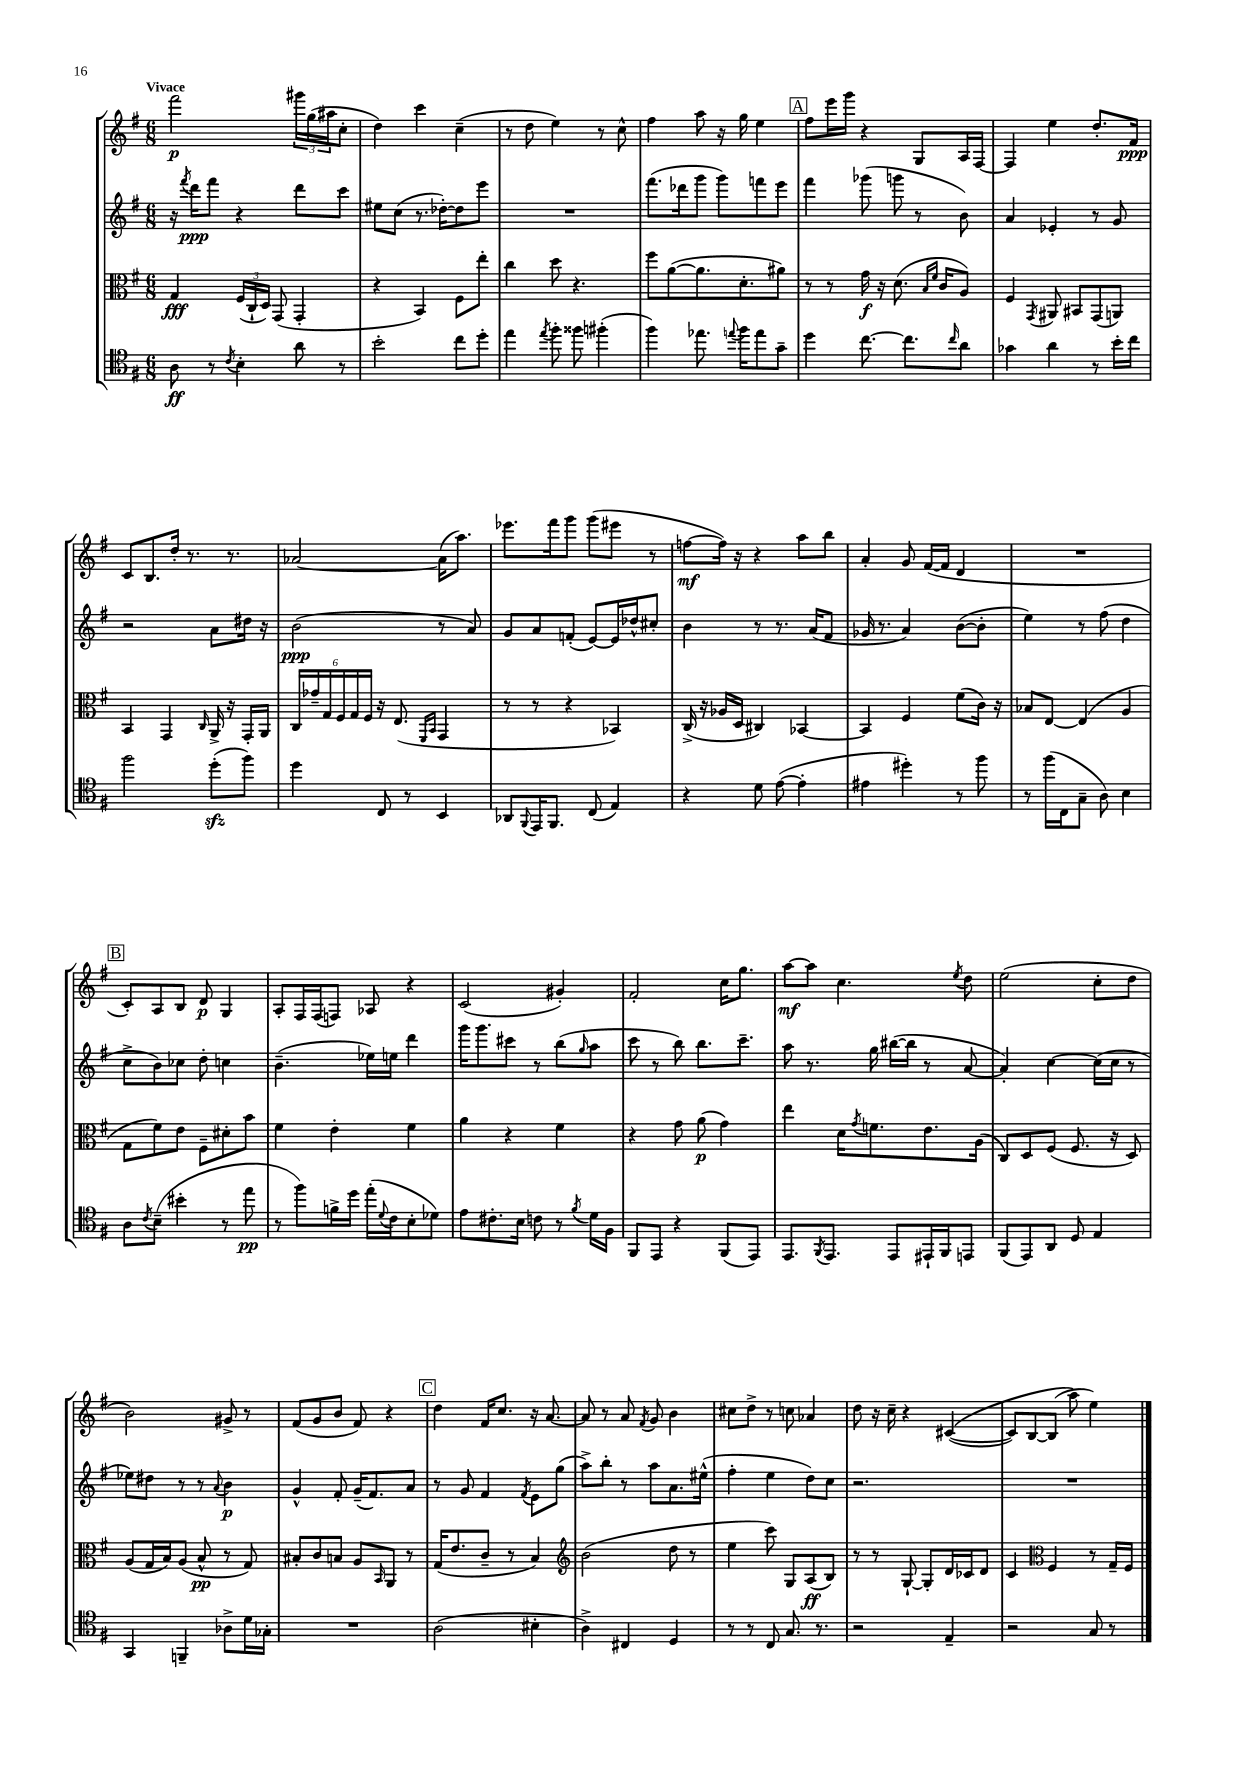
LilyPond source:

<<
\new StaffGroup <<
\new Staff = "s0" {
    \clef treble \key g \major \numericTimeSignature \time 6/8 \tempo "Vivace"
    fis'''2\p \tuplet 3/2 { gis'''16 g''16( ais''16 } c''8-. |
    d''4) c'''4 c''4--( |
    r8 d''8 e''4) r8 c''8-^ |
    fis''4 a''8 r16 g''16 e''4 |
    \mark \markup { \box "A" } fis''8 e'''16 g'''16 r4 g8 a16 fis16~ |
    fis4 e''4 d''8.-. fis'16\ppp |
    c'8 b8. d''16-. r8. r8. |
    aes'2~ aes'16( a''8.) |
    ees'''8. fis'''16 g'''8 g'''8( eis'''8 r8 |
    f''8~\mf f''16) r16 r4 a''8 b''8 |
    a'4-. g'8 fis'16~( fis'16 d'4 |
    R2. |
    \mark \markup { \box "B" } c'8-.) a8 b8 d'8\p g4 |
    a8-. fis16 fis16( f8) aes8 r4 |
    c'2( gis'4-.) |
    fis'2-. c''16 g''8. |
    a''8~\mf a''8 c''4. \acciaccatura { e''8 } d''8 |
    e''2( c''8-. d''8 |
    b'2) gis'8-> r8 |
    fis'8( g'8 b'8 fis'8) r4 |
    \mark \markup { \box "C" } d''4 fis'16 c''8. r16 a'8.~ |
    a'8 r8 a'8 \acciaccatura { fis'8 } g'8 b'4 |
    cis''8 d''8-> r8 c''8 aes'4 |
    d''8 r16 c''16-- r4 cis'4~(\( |
    cis'8) b8~ b8( a''8\) e''4) \bar "|." |
}
\new Staff = "s1" {
    \clef treble \key g \major \numericTimeSignature \time 6/8
    r16 \acciaccatura { fis'''8 } d'''16\ppp fis'''8 r4 d'''8 c'''8 |
    eis''8 c''8( r8. des''16~-.) des''8 e'''8 |
    R2. |
    fis'''8.( des'''16 g'''8 g'''8) f'''8 e'''8 |
    \mark \markup { \box "A" } fis'''4 ges'''8( g'''8 r8 b'8) |
    a'4 ees'4-. r8 g'8 |
    r2 a'8 dis''16 r16 |
    b'2\ppp( r8 a'8) |
    g'8 a'8 f'8-.( e'8~) e'16 des''16-^ cis''8-. |
    b'4 r8 r8. a'16( fis'8 |
    ges'16 r8. a'4) b'8~( b'8-. |
    e''4) r8 fis''8( d''4 |
    \mark \markup { \box "B" } c''8-> b'8) ces''8 d''8-. c''4 |
    b'4.--( ees''16) e''16 d'''4 |
    g'''16 g'''8. cis'''8 r8 b''8( \grace { g''16 } a''8 |
    c'''8 r8 b''8) b''8. c'''8.-- |
    a''8 r8. g''16 bis''16~( bis''16 r8 a'8~ |
    a'4-.) c''4~ c''16( c''16 r8 |
    ees''8) dis''8 r8 r8 \appoggiatura { a'8 } b'4\p |
    g'4-^ fis'8-. g'16--( fis'8.) a'8 |
    \mark \markup { \box "C" } r8 g'8 fis'4 \acciaccatura { fis'8 } e'8 g''8( |
    a''8->) b''8-. r8 a''8 a'8. eis''16-^( |
    fis''4-. e''4 d''8) c''8 |
    r2. |
    R2. \bar "|." |
}
\new Staff = "s2" {
    \clef alto \key g \major \numericTimeSignature \time 6/8
    g4\fff \tuplet 3/2 { fis16( c16-! d16) } g,8( g,4-. |
    r4 b,4) fis8 e''8-. |
    c''4 d''8 r4. |
    fis''8 a'8~( a'8. d'8.-. ais'8) |
    \mark \markup { \box "A" } r8 r8 g'16\f r16 d'8.( \grace { b16 fis'16 } c'16 a8) |
    fis4 \acciaccatura { g,8 } ais,8 bis,8 g,8( a,8) |
    b,4 g,4 \grace { c16 } a,16-> r16 g,16-. a,16 |
    \tuplet 6/4 { c16 ges'16-- g16 fis16 g16 fis16 } r16 e8.( \grace { fis,16 b,16 } g,4 |
    r8 r8 r4 bes,4) |
    c16->( r16 aes16 d16 cis4) bes,4~ |
    bes,4 fis4 fis'8( c'16) r16 |
    bes8 e8~ e4( a4 |
    \mark \markup { \box "B" } g8 fis'8) e'8 fis8-- dis'8-. b'8 |
    fis'4 e'4-. fis'4 |
    a'4 r4 fis'4 |
    r4 g'8 a'8\p( g'4) |
    e''4 d'16 \acciaccatura { g'8 } f'8. e'8. a16( |
    c8) d8 fis8( fis8. r16 d8) |
    a8( g16 b16) a8( b8-^\pp r8 g8) |
    bis8-. c'8 b8 a8 \grace { b,16 } a,8 r8 |
    \mark \markup { \box "C" } g16( e'8. c'8-- r8 b4) |
    \clef treble b'2( d''8 r8 |
    e''4 c'''8) g8 a8\ff( b8) |
    r8 r8 g8~-! g8-. d'16 ces'16 d'8 |
    c'4 \clef alto fis4 r8 g16-- fis16 \bar "|." |
}
\new Staff = "s3" {
    \clef tenor \key g \major \numericTimeSignature \time 6/8
    a8\ff r8 \acciaccatura { c'8 } b4-. a'8 r8 |
    b'2-. c''8 d''8-. |
    e''4 \acciaccatura { e''8 } fis''8-. fisis''8 fis''4-.( |
    fis''4) ees''8. \appoggiatura { e''8 } fis''16 e''8 g'8-- |
    \mark \markup { \box "A" } d''4 c''8.~ c''8. \grace { c''16 } a'8 |
    ges'4 a'4 r8 b'16-. c''16 |
    fis''2 d''8-.\sfz( fis''8) |
    d''4 c8 r8 b,4 |
    aes,8 \appoggiatura { fis,8 } e,16 fis,8. c8( e4) |
    r4 d'8 e'8~( e'4-. |
    eis'4 dis''4-.) r8 fis''8 |
    r8 fis''16( c16 g8-- a8) b4 |
    \mark \markup { \box "B" } a8 \acciaccatura { c'8 } b8--( bis'4-. r8 e''8\pp |
    r8 fis''8) f'16-> d''16 e''16-.( \appoggiatura { d'8 } c'16 b8-. des'8) |
    e'8 cis'8.-. b16 c'8 r8 \acciaccatura { fis'8 } d'16 fis16 |
    fis,8 e,8 r4 fis,8( e,8) |
    e,8. \acciaccatura { fis,8 } e,8. e,8 eis,16-! fis,16 e,8 |
    fis,8( e,8) a,8 d8 e4 |
    g,4 f,4-- aes8-> d'16 ges16-. |
    R2. |
    \mark \markup { \box "C" } a2( bis4-. |
    a4->) cis4 d4 |
    r8 r8 c8 g8. r8. |
    r2 e4-- |
    r2 g8 r8 \bar "|." |
}
>>
>>
\layout { \context { \Score \remove "Bar_number_engraver" } }
